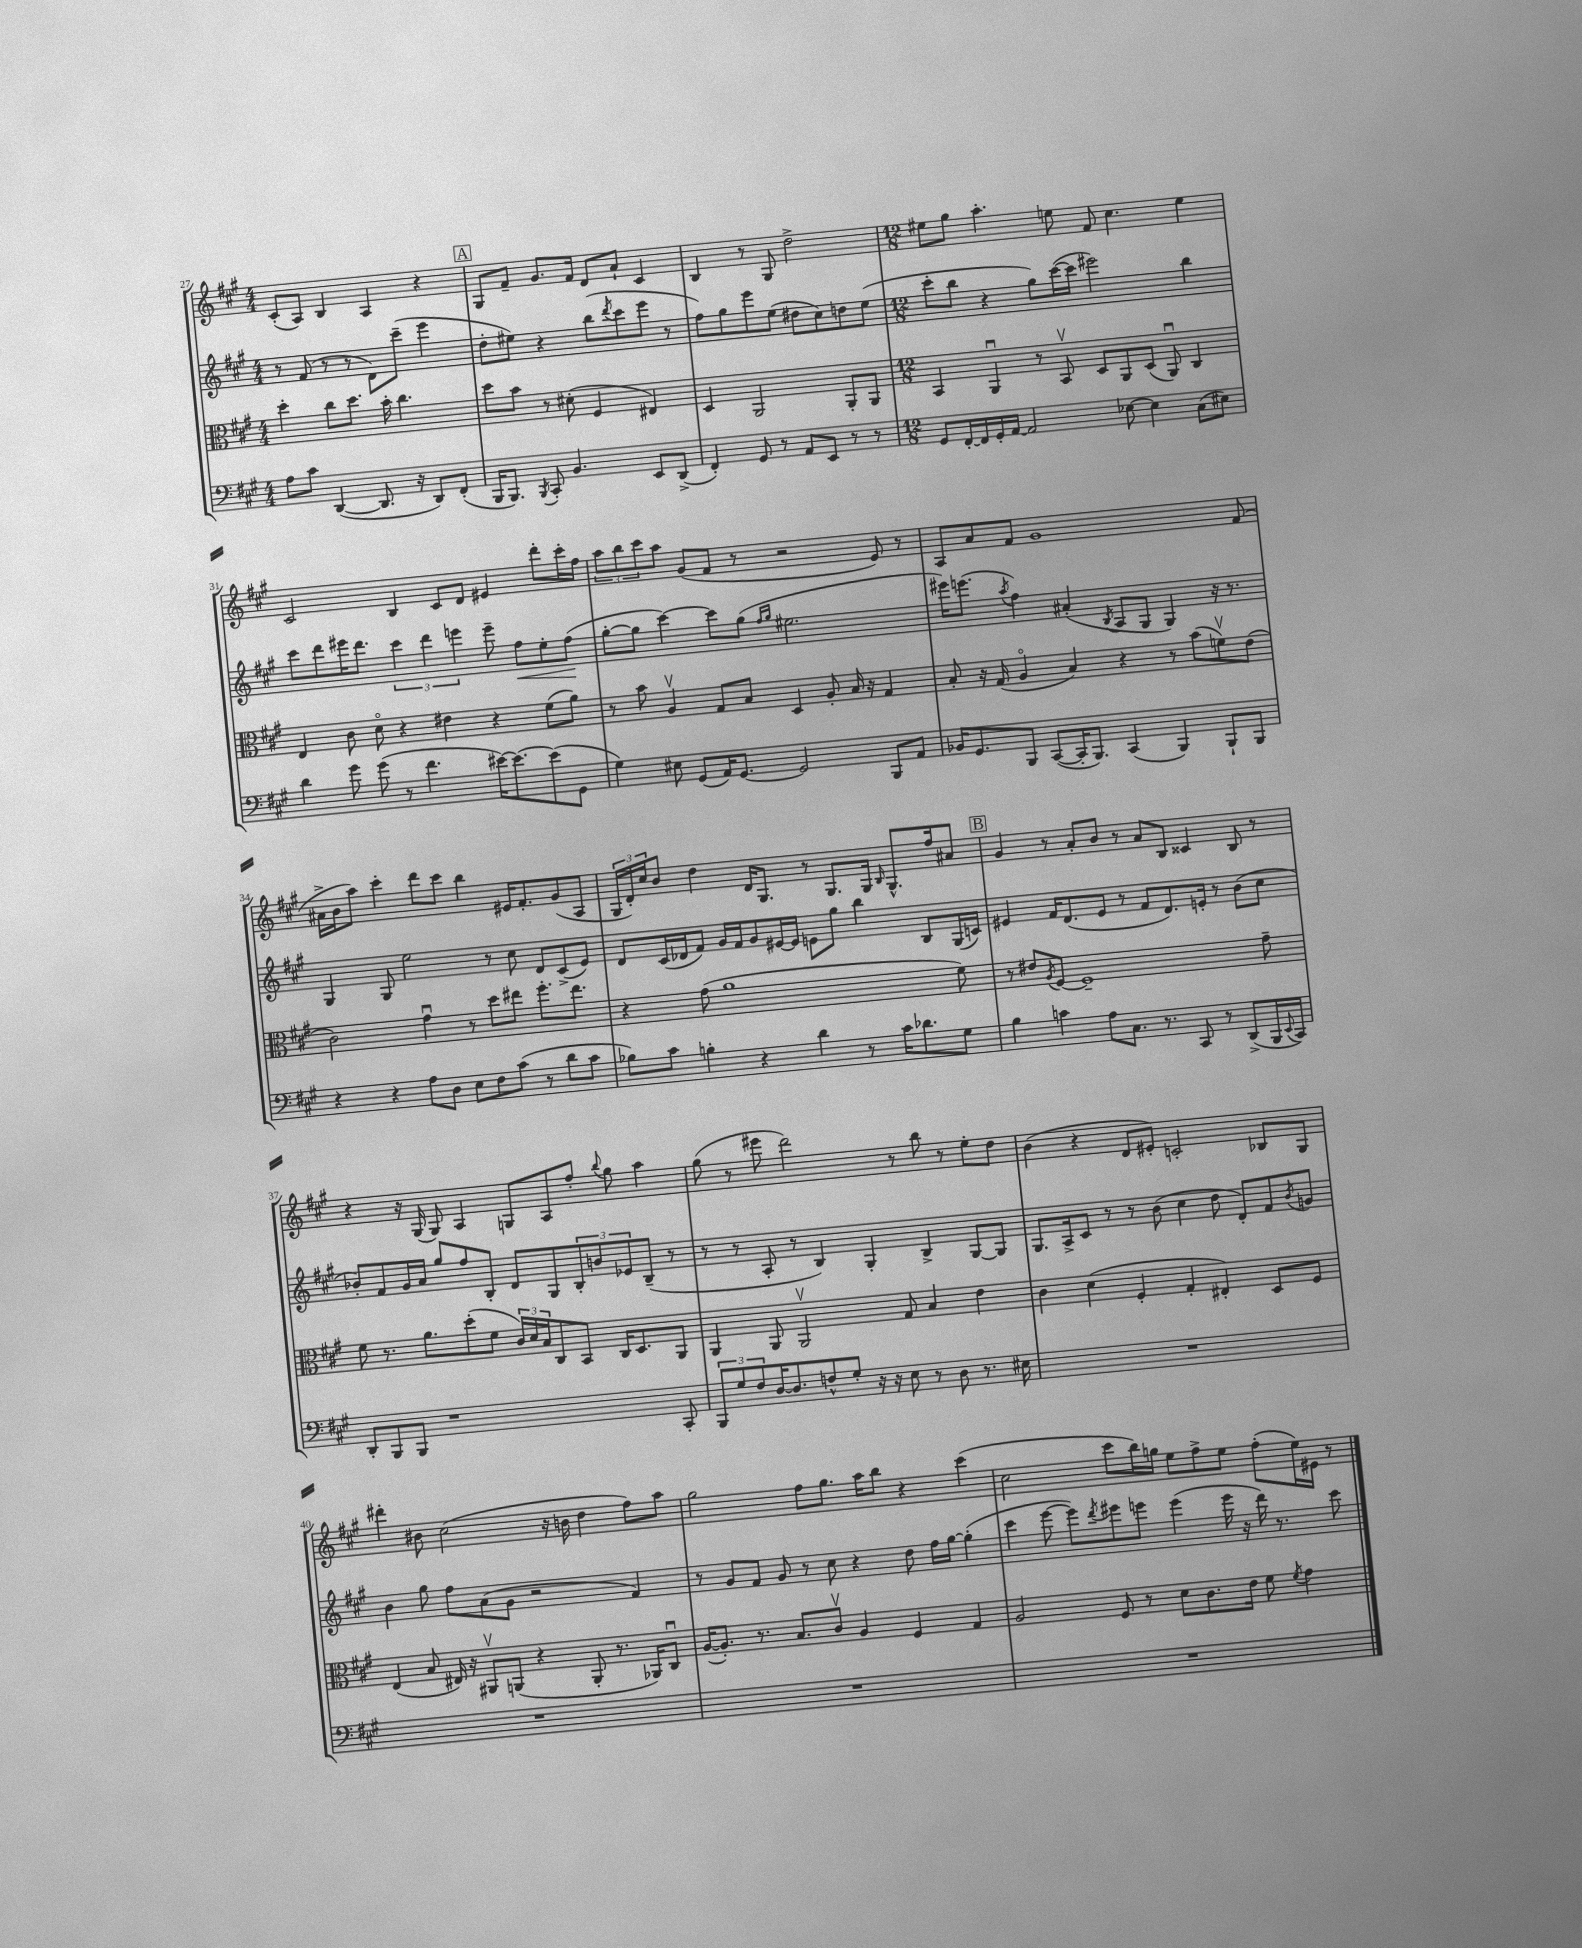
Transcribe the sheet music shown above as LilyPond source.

<<
\new StaffGroup <<
\new Staff = "s0" {
    \clef treble \key a \major \numericTimeSignature \time 4/4
    cis'8-.( a8) b4 a4 r4 |
    \mark \markup { \box "A" } gis8 fis'8-- gis'8. fis'16 d'8 a'8-! cis'4 |
    b4 r8 gis8 d''2-> |
    \numericTimeSignature \time 12/8 eis''8 gis''8 a''4.-. e''8 fis'8 cis''4. e''4 |
    cis'2 b4 cis'8 d'8 eis'4 d'''8-. cis'''16-. fis''16 |
    \tuplet 3/2 { a''8 b''8 cis'''8 } a''8 gis'8( fis'8 r8 r2 e'8) r8 |
    a8 a'8 fis'8 gis'1 fis'8( |
    ais'16-> b'16 a''8) cis'''4-. d'''8 cis'''8 b''4 eis'16 fis'8.-. gis'8( a8 |
    \tuplet 3/2 { gis16 d'16-.) cis''16 } b'8 d''4 d'16 gis8. r8 gis8. gis16 \grace { b16 } gis8.-^ fis''16 ais'8 |
    \mark \markup { \box "B" } gis'4 r8 a'8-. b'8 r8 a'8 b8 cisis'4 b8 r8 |
    r4 r16 gis16( gis8) a4 g8 a8 fis''8-. \appoggiatura { b''8 } gis''8 a''4 |
    gis''8( r8 eis'''8 d'''2) r8 b''8 r8 e''8-. d''8 |
    b'4( r4 d'8 eis'8-.) c'2-. bes8 gis8 |
    dis'''4-. bis'8 cis''2( r16 b'16 d''4 fis''8) a''8 |
    gis''2 fis''8 gis''8. a''16 b''8 r4 cis'''4( |
    cis''2 cis'''8 b''16) g''16 e''8 fis''8-> e''8 fis''8-.( e''16) eis'16 r8 \bar "|." |
}
\new Staff = "s1" {
    \clef treble \key a \major \numericTimeSignature \time 4/4
    r8 fis'8( r8 r8 d'8) cis'''8--( e'''4 |
    \mark \markup { \box "A" } d''8-. eis''8) r4 b''8( \acciaccatura { d'''8 } cis'''8 e'''8 r8 |
    fis''8) gis''8 e'''8 e''8( dis''8 cis''8) d''8 e''8( |
    \numericTimeSignature \time 12/8 cis'''8-. b''8 r4 gis''8) cis'''16~( cis'''16 eis'''2) b''4 |
    cis'''8 d'''8 eis'''16 d'''8. \tuplet 3/2 { cis'''4 d'''4 e'''4 } e'''8-- fis''8\< e''8-. fis''8\!( |
    gis''8~-. gis''8 cis'''4~) cis'''8 gis''8( \grace { fis''16 gis''16 } eis''2. |
    eis'''16) e'''8.( \acciaccatura { a''8 } fis''4) ais'4-.( \acciaccatura { b8 } a8 gis8 gis4) r16 r8. |
    gis4 gis8 e''2 r8 cis''8 d'8 cis'8->( e'8) |
    d'8 cis'16( des'16 fis'8) gis'16 fis'16 gis'8 eis'16~ eis'16 e'8 gis''8 b''4 b8 gis16( c'16) |
    \mark \markup { \box "B" } eis'4 fis'16 d'8.( eis'8 r8 fis'8 d'8.) e'16-. r8 b'8( cis''8 |
    bes'8-.) fis'8 gis'16 a'16 gis''8 fis''8 b8-. d'8 gis8 \tuplet 3/2 { b8-. b'8 ees'8 } b8--( r8 |
    r8 r8 a8-. r8 b4) gis4-. b4-> gis8~ gis8 |
    gis8. a16-> cis'8 r8 r8 b'8( cis''4 d''8 d'8-.) fis'8 \acciaccatura { b'8 } g'8 |
    b'4 gis''8 fis''8 a'8( gis'8 r2 fis'4) |
    r8 gis'8 fis'8 gis'8 r8 cis''8 r4 d''8 fis''16 gis''16~ gis''4-.( |
    cis'''4 e'''8~ e'''8) \acciaccatura { d'''8 } eis'''8 e'''8 e'''4( e'''16 r16 d'''16) r8. cis'''8 \bar "|." |
}
\new Staff = "s2" {
    \clef alto \key a \major \numericTimeSignature \time 4/4
    d''4-. cis''8 d''8. b'16-. cis''4. |
    \mark \markup { \box "A" } d''8 b'8 r8 dis'8-.( fis4 eis4) |
    d4 a,2 a,8-. a,8 |
    \numericTimeSignature \time 12/8 b,4 a,4\downbow r8 b,8\upbow d8 a,8 d8( a,8\downbow) cis4 |
    e4 cis'8 d'8\flageolet r4 eis'4 r4 fis'8( a'8) |
    r8 b'8 a4\upbow gis8 b8 d4 a8-. b16 r16 gis4 |
    b8-. r16 gis16( a4\flageolet b4) r4 r8 b'8( f'8\upbow) e'8( |
    cis'2) gis'4\downbow r8 d''8 eis''8 fis''8.-. eis''8. |
    r4 gis'8( a'1 fis'8) |
    \mark \markup { \box "B" } r8 eis'8 \acciaccatura { a8 } fis8~ fis1-- gis'8-- |
    fis'8 r8. a'8. d''8-.( fis'8 \tuplet 3/2 { cis'16) d'16 b16 } cis8 b,8 cis16 d8. a,8 |
    a,4 a,8 a,2\upbow gis8 b4 e'4 |
    cis'4 d'4( fis4-. gis4-. eis4-.) d8 fis8 |
    e4( b8 eis16) r16 ais,8\upbow a,8( r4 a,8-. r8. aes,16) cis8\downbow |
    a16~( a8.-.) r8. b8. cis'8\upbow a4 fis4 gis4 |
    a2 fis8 r8 d'8 cis'8. e'16 fis'8 \acciaccatura { fis'8 } gis'4 \bar "|." |
}
\new Staff = "s3" {
    \clef bass \key a \major \numericTimeSignature \time 4/4
    a8 cis'8 d,4~( d,8. r16 d,8) fis,8-.( |
    \mark \markup { \box "A" } b,,16 b,,8.) \acciaccatura { b,,8 } cis,8-. b,4. e,8 d,8->( |
    fis,4-.) gis,8 r8 a,8 e,8 r8 r8 |
    \numericTimeSignature \time 12/8 gis,8 fis,16~-. fis,16 gis,16-. a,16~ a,2 ees8~ ees4 cis8( eis8) |
    d'4 gis'8 gis'8( r8 fis'4. eis'16~) eis'8.~ eis'8( gis,8 |
    gis4) eis8 gis,8( a,16) gis,8.~ gis,2 b,,8 a,8 |
    bes,16 gis,8. b,,8 cis,8~( cis,16-. b,,8.) cis,4( b,,4) b,,8-! b,,8 |
    r4 r4 a8 d8 e8 fis8 cis'8( r8 d'8 cis'8 |
    bes8) cis'8 b4-. r4 d'4 r8 cis'16 des'8. gis8 |
    \mark \markup { \box "B" } b4 c'4 a8 cis8. r8. cis,8 r8 d,8->( b,,16 \appoggiatura { e,8 } cis,16) |
    d,8-. b,,8 b,,8 r1 cis,8-. |
    \tuplet 3/2 { b,,8 gis8 fis8 } d16~ d8. f8-^ gis8-. r16 r16 e8 r8 d8 r8. eis16 |
    R1. |
    R1. |
    R1. |
    R1. \bar "|." |
}
>>
>>
\layout { \context { \Score currentBarNumber = #27 } }
